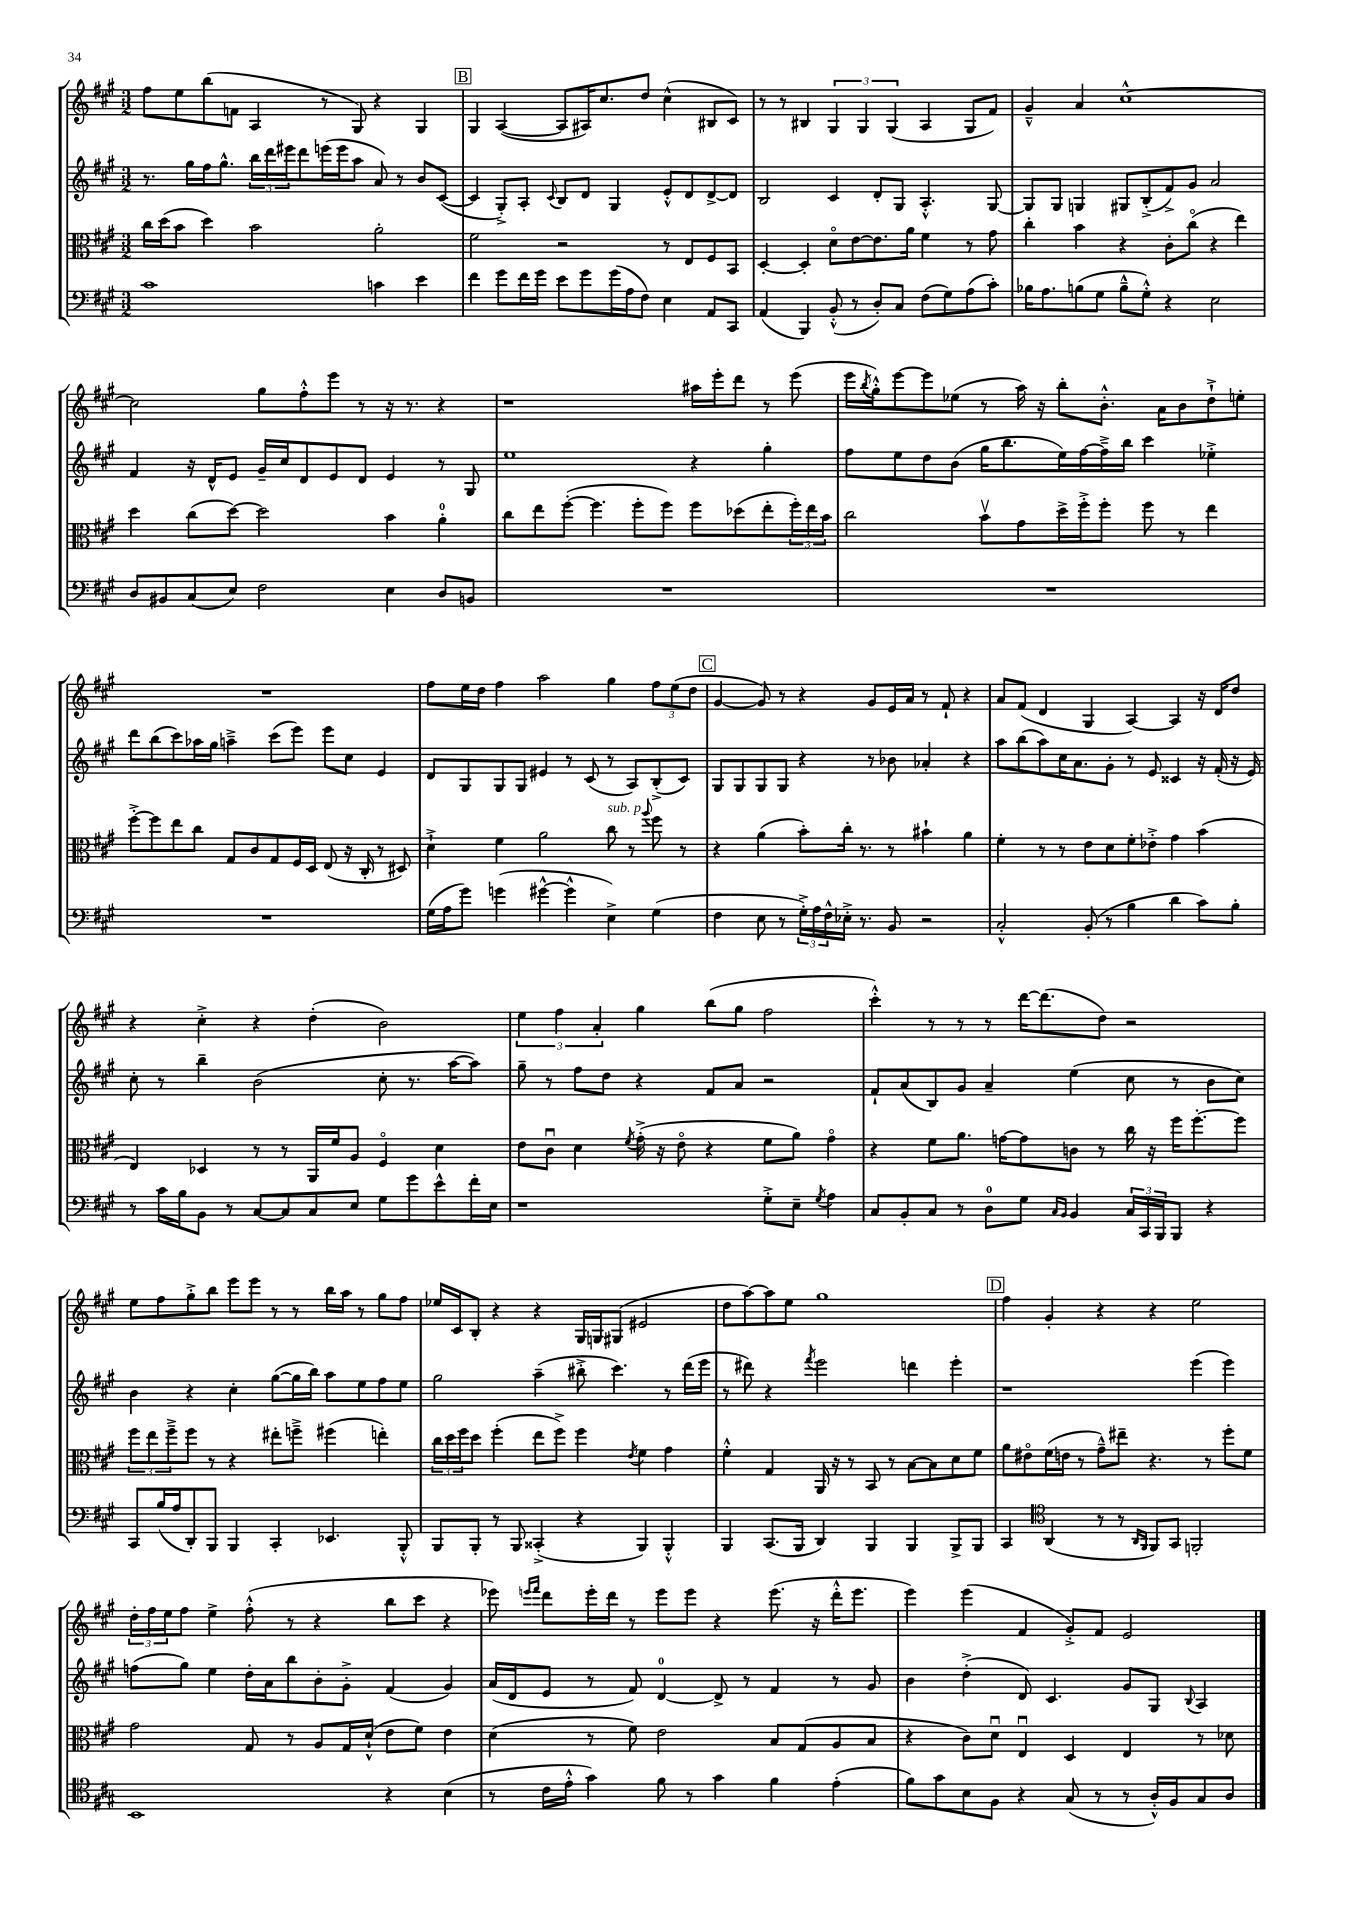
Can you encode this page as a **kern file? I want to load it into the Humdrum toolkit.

**kern	**kern	**kern	**kern
*part4	*part3	*part2	*part1
*staff4	*staff3	*staff2	*staff1
*clefF4	*clefC3	*clefG2	*clefG2
*k[f#c#g#]	*k[f#c#g#]	*k[f#c#g#]	*k[f#c#g#]
*M3/2	*M3/2	*M3/2	*M3/2
=12	=12	=12	=12
1c#	16cc#\LL	8.r	8ff#\L
.	(16dd\J	.	.
.	8b\J	.	8ee\
.	.	16gg#\LL	.
.	4dd\)	16ff#\J	(8bb\
.	.	8.gg#^^\J	.
.	.	.	8fn\J
.	2b\	24bb\LL	4A/
.	.	24ddd\	.
.	.	24eee#X\J	.
.	.	8ddd\	.
.	.	(16eeen\L	8r
.	.	16eee\J	.
.	.	8aa\J	8G#/)
4cn\	2a'\	8a/)	4r
.	.	8r	.
4e\	.	8b/L	4G#/
.	.	([8c#/J	.
!!LO:REH:place=s1:t=B
=13	=13	=13	=13
4f#\	2f#\	4c#/]	4G#/
8g#\L	.	8G#'^/L)	([4A/
16f#\L	.	8A'/J	.
16g#\JJ	.	.	.
.	.	8qqc#/	.
8e\L	2r	8B/L	8A/L]
8g#\	.	8d/J	16A#X/K)
.	.	.	8.cc#/
(16g#\L	.	4G#/	.
16A\J	.	.	.
8F#\J)	.	.	8dd/J
4E\	8r	8e'^^/L	(4cc#^^\
.	8E/L	8d/	.
8AA/L	8F#/	[8d^/	8B#X/L
8CC#/J	8BB/J	8d/J]	8c#/J)
=14	=14	=14	=14
(4AA/	[4D'/	2B/	8r
.	.	.	8r
4BBB/)	4D'/]	.	4B#X/
(8BB'^^/	8d\L	4c#/	6G#/
8r	[8e\	.	.
.	.	.	6G#/
8D'/L)	8.e\]	8d'/L	.
.	.	.	(6G#/
8C#/J	.	8G#/J	.
.	16a\Jk	.	.
(8F#\L	4f#\	4.A'^^/	4A/
8G#\)	.	.	.
(8A\	8r	.	8G#/L
8c#'\J)	8g#\	[8G#/	8f#/J)
=15	=15	=15	=15
16B-X\KL	4cc#'\	8G#/L]	4g#~^^/
8.A\	.	.	.
.	.	8G#/J	.
(8Bn\	4b\	4Gn/	4a/
8G#\J	.	.	.
8B~^^\L	4r	8G#X/L	[1cc#^^
8G#'^^\J)	.	(8B'^/	.
4r	8c#'\L	8f#^/)	.
.	(8cc#\J	8g#/J	.
2E\	4r	2a/	.
.	4ee\)	.	.
!!LO:LB:g=z
=16	=16	=16	=16
8D/L	4dd\	4f#/	2cc#\]
8BB#X/	.	.	.
(8C#/	(8cc#\L	16r	.
.	.	16d^^/KL	.
8E/J)	[8dd\J)	8e/J	.
2F#\	2dd\]	16g#~/LL	8gg#\L
.	.	16cc#/J	.
.	.	8d/	8ff#'^^\
.	.	8e/	8eee\J
.	.	8d/J	8r
4E\	4b\	4e/	16r
.	.	.	8.r
8D/L	4a'\	8r	4r
8BBn/J	.	8G#/	.
=17	=17	=17	=17
1.r	8cc#\L	1ee	1r
.	8ee\	.	.
.	([8ff#'\J	.	.
.	4.ff#\]	.	.
.	8ff#'\L	.	.
.	8ff#\J)	.	.
.	8ff#\L	4r	16aa#X\LL
.	.	.	16eee'\J
.	(8dd-X\	.	8ddd\J
.	8ee'\	4gg#'\	8r
.	24ff#'\L)	.	(8eee\
.	24ee\	.	.
.	24b\JJ	.	.
=18	=18	=18	=18
1.r	2cc#\	8ff#\L	16eee\LL
.	.	.	8qbb/
.	.	.	16gg#'^^\J)
.	.	8ee\	[8eee\
.	.	8dd\	8eee\]
.	.	(8b\J	(8ee-X\J
.	8bv\L	16gg#\KL	8r
.	.	8.bb\	.
.	8g#\	.	16aa\)
.	.	.	16r
.	16dd^\L	16ee\L)	8bb'\L
.	16ff#'^\J	[16ff#\	.
.	8ff#'\J	16ff#~^\]	8.b'^^\J
.	.	16bb\JJ	.
.	8ff#\	4ccc#\	.
.	.	.	16a\KL
.	8r	.	8b\
.	4ee\	4ee-X'^\	8dd`^\
.	.	.	8een'\J
!!LO:LB:g=z
=19	=19	=19	=19
1.r	[8ff#'^\L	8ddd\L	1.r
.	8ff#\]	(8bb\	.
.	8ee\	8ccc#\)	.
.	8cc#\J	16aa-X\L	.
.	.	16gg#\JJ	.
.	8G#/L	4aan~^\	.
.	8c#/	.	.
.	8G#/	(8ccc#\L	.
.	16F#/L	8eee\J)	.
.	16D/JJ	.	.
.	(8E/	8eee\L	.
.	16r	8cc#\J	.
.	16C#'/	.	.
.	8r	4e/	.
.	8D#X/)	.	.
=20	=20	=20	=20
(16G#\LL	4d`^\	8d/L	8ff#\L
16A\J	.	.	.
8g#\J)	.	8G#/	16ee\L
.	.	.	16dd\JJ
(4gn\	4f#\	8G#/	4ff#\
.	.	8G#/J	.
[4g#X^^\	2a\	4e#X/	2aa\
4g#^^\]	.	8r	.
.	.	(8c#/	.
!	!LO:TX:a:i:t=sub. p	!	!
4E^\)	8cc#\	8r	4gg#\
.	8r	8A/L)	.
.	8qqaa/	.	.
(4G#\	8ff#\	(8B'^/	12ff#\L
.	.	.	(12ee\
.	8r	8c#/J)	.
.	.	.	12dd\J
!!LO:REH:place=s1:t=C
=21	=21	=21	=21
4F#\	4r	8G#/L	[4g#/
.	.	8G#/	.
8E\	(4a\	8G#/	8g#/])
8r	.	8G#/J	8r
24G#'^\LL)	8b'\L)	4r	4r
24A\	.	.	.
24F#^^\	.	.	.
16E-X'^\JJ	16cc#'\Jk	.	.
8.r	8.r	.	.
.	.	8r	8g#/L
8BB/	8r	8b-X\	16e/L
.	.	.	16a/JJ
2r	4b#X`\	4a-X'/	8r
.	.	.	8f#`/
.	4a\	4r	4r
=22	=22	=22	=22
2C#'^^/	4f#'\	8aa\L	8a/L
.	.	(8bb\	(8f#/J
.	8r	8aa\)	4d/
.	8r	16cc#\K	.
.	.	8.a\	.
(8BB'/	8e\L	.	4G#/
8r	8d\	8g#'\J	.
4B\	8f#'\	8r	[4A/)
.	8e-X'^\J	8e/	.
4d\	4g#\	4c##X/	4A/]
8c#\L)	(4b\	16r	16r
.	.	(16f#'/	16d/KL
8B'\J	.	16r	8dd/J
.	.	16e/)	.
!!LO:LB:g=z
=23	=23	=23	=23
8r	4E/)	8cc#'\	4r
16c#\LL	.	8r	.
16B\J	.	.	.
8BB\J	4D-X/	4bb~\	4cc#'^\
8r	.	.	.
[8C#/L	8r	(2b\	4r
8C#/]	8r	.	.
8C#/	16AA/LL	.	(4dd'\
.	16f#/J	.	.
8E/J	8A/J	.	.
8G#\L	4F#/	8cc#'\	2b\)
8g#\	.	8.r	.
8e^^\	4d\	.	.
.	.	[16aa\KL	.
16f#'\L	.	8aa\J])	.
16E\JJ	.	.	.
=24	=24	=24	=24
1r	8e\L	8gg#~\	6ee\
.	8c#u\J	8r	.
.	.	.	6ff#\
.	4d\	8ff#\L	.
.	.	.	6a'/
.	.	8dd\J	.
.	8qf#/	.	.
.	(16g#'^\	4r	4gg#\
.	16r	.	.
.	8e\	.	.
.	4r	8f#/L	(8bb\L
.	.	8a/J	8gg#\J
8G#'^\L	8f#\L	2r	2ff#\
8E~\J	8a\J)	.	.
8qG#/	.	.	.
4A\	4g#\	.	.
=25	=25	=25	=25
8C#/L	4r	8f#`/L	4ccc#'^^\)
8BB'/	.	(8a/	.
8C#/J	8f#\L	8B/)	8r
8r	8.a\J	8g#/J	8r
8D\L	.	4a~/	8r
.	[16gn\KL	.	.
8G#\J	8g\]	.	[16ddd\KL
.	.	.	(8.ddd\]
16qqC#/LL	.	.	.
16qqBB/JJ	.	.	.
4BB/	8cn\J	(4ee\	.
.	8r	.	8dd\J)
24C#/LL	16cc#\	8cc#\	2r
24CC#/	.	.	.
.	16r	.	.
24BBB/J	.	.	.
8BBB/J	16ff#\KL	8r	.
.	[8.ff#'\	.	.
4r	.	8b\L	.
.	8ff#\J]	8cc#\J)	.
!!LO:LB:g=z
=26	=26	=26	=26
8CC#/L	12ff#\L	4b\	8ee\L
.	12ee\	.	.
(16B/L	.	.	8ff#\
.	12ff#~^\	.	.
16A/J	.	.	.
8DD'/)	8ff#\J	4r	8gg#'^\
8BBB/J	8r	.	8bb\J
4BBB/	4r	4cc#'\	8eee\L
.	.	.	8eee\J
4CC#'/	8ee#X'\L	([8gg#\L	8r
.	8ffn~^\J	16gg#\L]	8r
.	.	16bb\JJ)	.
4.EE-X/	(4ff#X\	8aa\L	16bb\LL
.	.	.	16aa\JJ
.	.	8ee\	8r
.	4een'\)	8ff#\	8gg#\L
8BBB'^^/	.	8ee\J	8ff#\J
=27	=27	=27	=27
8BBB/L	24cc#\LL	2gg#\	16ee-X/LL
.	24dd\	.	.
.	.	.	16c#/J
.	24ff#\J	.	.
8BBB'/J	8dd\J	.	8B'/J
8r	(4ff#'\	.	4r
8BBB/	.	.	.
(4CC##X'^/	8ee\L	(4aa~\	4r
.	8ff#^\J)	.	.
4r	4ff#\	8bb#X'^\	16G#/LL
.	.	.	16Gn/J
.	.	4.ccc#\)	(8G#X/J
.	8qe/	.	.
4BBB/)	4f#\	.	2e#X/
4BBB'^^/	4g#\	8r	.
.	.	(16ddd\LL	.
.	.	16eee\JJ	.
=28	=28	=28	=28
4BBB/	4f#'^^\	8r	8dd\L
.	.	8ddd#X\)	[8aa\)
(8.CC#/L	4G#/	4r	8aa\]
.	.	.	8ee\J
16BBB/Jk	.	.	.
.	.	8qfff#/	.
4DD/)	16AA/	2eee\	1gg#
.	16r	.	.
.	8r	.	.
4BBB/	8BB/	.	.
.	8r	.	.
4BBB/	[8B\L	4dddn\	.
.	8B\]	.	.
8BBB^/L	8d\	4eee'\	.
8BBB/J	8f#\J	.	.
!!LO:REH:place=s1:t=D
=29	=29	=29	=29
4CC#/	8a\L	1r	4ff#\
.	8e#X\	.	.
*clefC4	*	*	*
(4AA/	(16f#\L	.	4g#'/
.	16en\JJ	.	.
.	8r	.	.
8r	8g#~^^\L)	.	4r
8r	8ee#X~\J	.	.
16qqAA/LL	.	.	.
16qqFF#/JJ	.	.	.
8FF#/L)	4.r	.	4r
8GG#/J	.	.	.
2FFn'/	.	(4eee\	2ee\
.	8r	.	.
.	8ff#'\L	4eee\)	.
.	8f#\J	.	.
!!LO:LB:g=z
=30	=30	=30	=30
1BB	2g#\	(8ffn\L	24dd'\LL
.	.	.	24ff#\
.	.	.	24ee\J
.	.	8gg#\J)	8ff#\J
.	.	4ee\	4ee^\
.	8G#/	16dd'\LL	(8ff#'^^\
.	.	16a\J	.
.	8r	8bb\	8r
.	8A/L	8b'\	4r
.	16G#/L	8g#'^\J	.
.	(16d`^^/JJ	.	.
4r	8e\L	(4f#/	8bb\L
.	8f#\J)	.	8ccc#\J
(4B\	4e\	4g#/)	4r
=31	=31	=31	=31
8r	(4d\	(16a/LL	8eee-X\)
.	.	16d/J	.
.	.	.	16qqeeen/LL
.	.	.	16qqfff#/JJ
16c#\LL	.	8e/J	8ddd\L
16e'^^\JJ	.	.	.
4g#\)	8r	8r	16eee'\L
.	.	.	16ddd\JJ
.	8f#\)	8f#/)	8r
8f#\	2e\	[4d/	8eee\L
8r	.	.	8eee\J
4g#\	.	8d^/]	4r
.	.	8r	.
4f#\	8B/L	4f#/	(8.eee\
.	(8G#/	.	.
.	.	.	16r
(4e'\	8A/	8r	16ddd'^^\KL
.	.	.	8.eee\J
.	8B/J	8g#/	.
=32	=32	=32	=32
8f#\L)	4r	4b\	4eee\)
8g#\	.	.	.
8B\	8c#\L)	(4dd'^\	(4eee\
8F#\J	8du\J	.	.
4r	4Eu/	8d/)	4f#/
.	.	4.c#/	.
(8G#/	4D/	.	8g#'^/L)
8r	.	.	8f#/J
8r	4E/	8g#/L	2e/
16A'^^/LL)	.	8G#/J	.
16F#/J	.	.	.
.	.	8qqB/	.
8G#/	8r	4A/	.
8A/J	8d-X\	.	.
==	==	==	==
*-	*-	*-	*-
